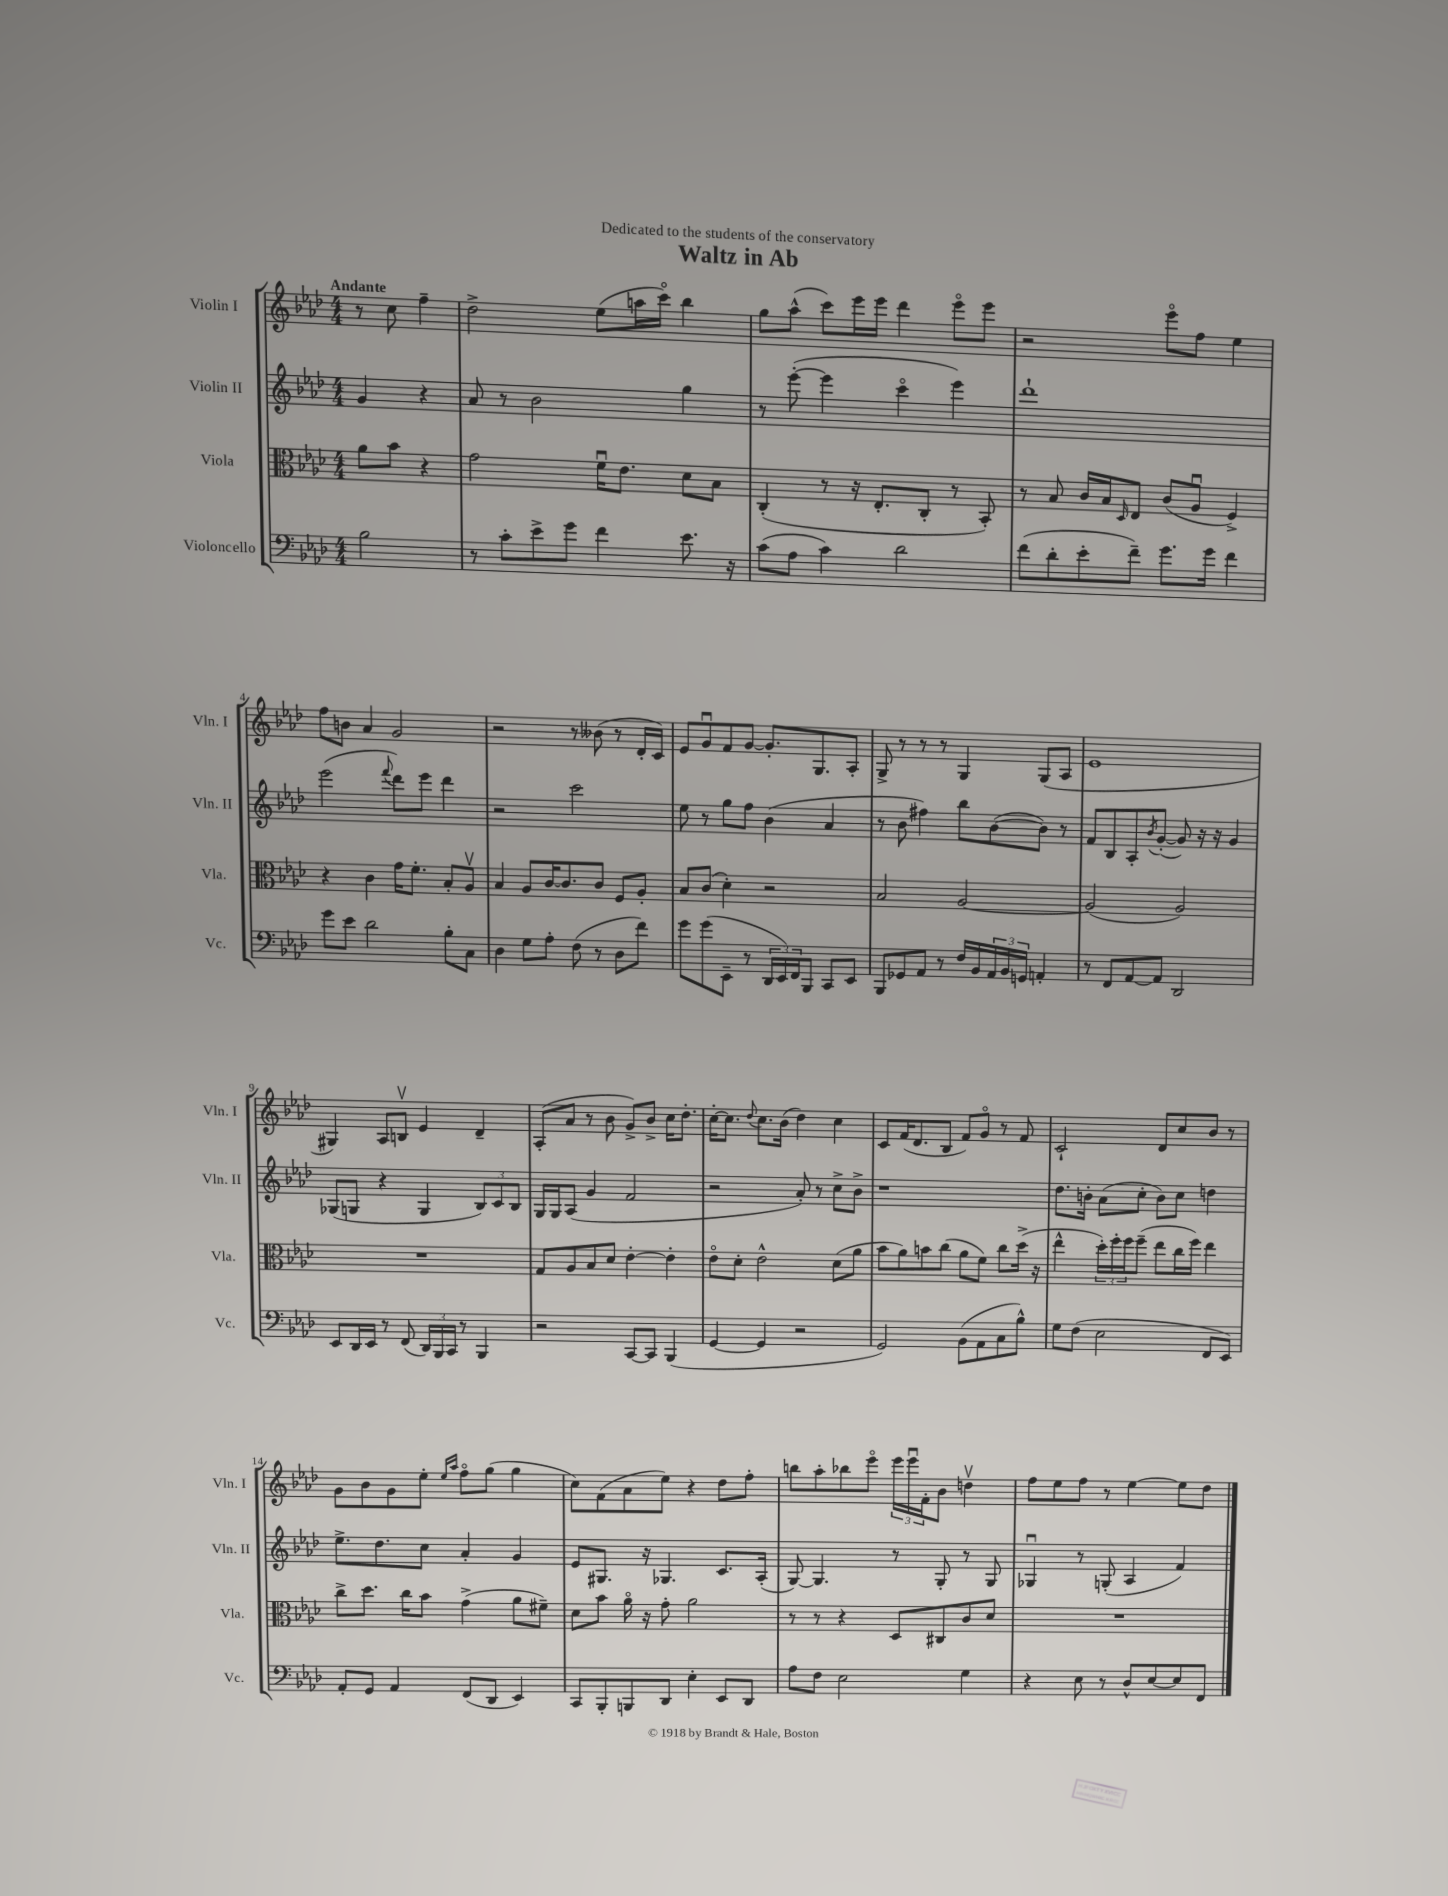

**kern	**kern	**kern	**kern
*staff4	*staff3	*staff2	*staff1
*clefF4	*clefC3	*clefG2	*clefG2
*k[b-e-a-d-]	*k[b-e-a-d-]	*k[b-e-a-d-]	*k[b-e-a-d-]
*M4/4	*M4/4	*M4/4	*M4/4
2B-\	8a-\L	4g/	8r
.	8b-\J	.	8cc\
.	4r	4r	4ff~\
=	=	=	=
8r	2g\	8a-/	2dd-^\
8c'\L	.	8r	.
8e-^\	.	2b-\	.
8g\J	.	.	.
4f\	16fu\LK	.	(8ee-\L
.	8.e-\J	.	.
.	.	.	16aa\L
.	.	.	16ccco\JJ)
8.e-\	8d-\L	4gg\	4bb-\
.	8B-\J	.	.
16r	.	.	.
=	=	=	=
(8c\L	(4C'/	8r	8gg\L
8A-\J	.	([8eee-'\	(8aa-^^\J
4c\)	8r	4eee-\]	8ccc\L)
.	16r	.	16eee-\L
.	8.E-'/L	.	16eee-\JJ
2d-\	.	4ccco\	4ddd-\
.	8C'/J	.	.
.	8r	4eee-\)	8eee-o\L
.	8BB-'/)	.	8eee-\J
=	=	=	=
(8f\L	8r	1ddd-`	2r
8d-'\	8B-/	.	.
8e-'\	16c/LL	.	.
.	16B-/J	.	.
.	16qqD-/	.	.
8f~\J)	8E-/J	.	.
8.g\L	(8c/L	.	8eee-o\L
.	8A-u/J	.	8ff\J
16g\Jk	.	.	.
4f\	4F^/)	.	4ee-\
=	=	=	=
8g\L	4r	(2eee-\	8ff\L
8e-\J	.	.	8b\J
2d-\	4c\	.	4a-/
.	.	8qqfff/	.
.	16g\LK	8ddd-\L)	2g/
.	8.f'\J	.	.
.	.	8eee-\J	.
8B-'\L	8B-'/L	4ddd-\	.
8C\J	8A-v/J	.	.
=	=	=	=
4D-\	4B-/	2r	2r
8G\L	8A-/L	.	.
8A-'\J	[16c/K	.	.
.	8.c/]	.	.
(8F\	.	2ccc\	8r
8r	8c/J	.	(8b--\
8D-\L	8F/L	.	8r
8f\J)	8A-'/J	.	16d-'/LL
.	.	.	16c/JJ)
=	=	=	=
8g\L	8B-/L	8ee-\	8e-/L
(8g\	(8c/J	8r	8gu/
8EE-~\J	4d-'\)	8gg\L	8f/
8r	.	8ff\J	[8g/J
24DD-/LL	2r	(4b-\	8.g'/]L
24EE-/)	.	.	.
24FF/J	.	.	.
8BBB-/J	.	.	.
.	.	.	8.G/
8CC/L	.	4a-/	.
8EE-/J	.	.	8A-'/J
=	=	=	=
8BBB-/L	2B-/	8r	8G^/
8GG-/	.	8b-\	8r
8AA-/J	.	4ff#\)	8r
8r	.	.	8r
16F/LL	[2A-/	8bb-\L	4G/
16BB-/	.	.	.
24AA-/	.	([8b-\	.
24BB-/	.	.	.
24GG/JJ	.	.	.
4AA'/	.	8b-\]J)	(8G/L
.	.	8r	8A-/J
=	=	=	=
8r	(2A-/]	8f/L	1e-
8FF/L	.	8B-/	.
[8AA-/	.	8A-'/	.
.	.	8qb-/	.
8AA-/]J	.	([8g'/J	.
2DD-/	2A-/)	8g/])	.
.	.	16r	.
.	.	16r	.
.	.	4g/	.
=	=	=	=
8EE-/L	1r	(8G-/L	4G#/)
16DD-/L	.	8G/J	.
16EE-/JJ	.	.	.
8r	.	4r	8A-/L
(8FF/	.	.	8Bv/J
24DD-/LL)	.	4G/	4e-/
24BBB-/	.	.	.
24CC/JJ	.	.	.
8r	.	.	.
4BBB-/	.	12B-/L)	4d-~/
.	.	12c/	.
.	.	12B-/J	.
=	=	=	=
2r	8G/L	16G/LL	(8A-'/L
.	.	16G/J	.
.	8A-/	(8A-/J	8a-/J
.	8B-/	4g/	8r
.	8d-/J	.	8b-\
[8CC/L	[4e-'\	2f/	8g^/L)
8CC/]J	.	.	8b-^/J
(4BBB-/	4e-'\]	.	16cc\LK
.	.	.	8.dd-'\J
=	=	=	=
[4GG/	8e-o\L	2r	[16cc'\LK
.	.	.	8.cc\]J
.	8d-'\J	.	.
.	.	.	8qqdd-/
4GG/]	2e-^^\	.	8.cc\L
.	.	.	(16b-\Jk
2r	.	8a-'/)	4dd-\)
.	.	8r	.
.	(8d-\L	8cc^\L	4cc\
.	8a-\J	8b-^\J	.
=	=	=	=
2GG/)	8b-\L	1r	8c/L
.	8a-\)	.	(16f/K
.	.	.	8.d-/
.	8b\	.	.
.	(8cc\J	.	8B-/J
(8BB-\L	8a-\L	.	8f/L)
8AA-\	8f\J)	.	8go/J
8C\	8cc\L	.	8r
8B-^^\J)	(16dd-^\Jk	.	8f/
.	16r	.	.
=	=	=	=
8G\L	4ee-^^\	8.dd-\L	2c`/
(8F\J	.	.	.
.	.	16b'\Jk	.
2E-\	24dd-'\LL)	(8a-\L	.
.	24ff'\	.	.
.	24ff\J	.	.
.	(8ff~\J	8cc'\J	.
.	8ee-\L	8b\L)	8d-/L
.	16cc\L	8cc\J	8cc/
.	16ff\JJ)	.	.
8FF/L	4ee-\	4dd\	8b-/J
8EE-/J)	.	.	8r
=	=	=	=
8AA-'/L	8cc^\L	8.ee-^\L	8g\L
8GG/J	8.dd-\J	.	8b-\
.	.	8.dd-\	.
4AA-/	.	.	8g\
.	16cc\LK	.	.
.	8b-\J	8cc\J	8ee-'\J
.	.	.	16qqee-/LL
.	.	.	16qqaa-/JJ
(8FF/L	(4g^\	4a-'/	8ffo\L
8DD-/J	.	.	(8gg\J
4EE-/)	8a-\L	4g/	4gg\
.	8f#~\J)	.	.
=	=	=	=
8CC/L	8d-\L	8e-/L	8cc\L)
8BBB-'/	8b-\J	8.G#/J	(8f\
8BBB/	16a-o\	.	8a-\
.	16r	16r	.
8DD-/J	8g'\	4.G-/	8ee-\J)
4E-'\	2a-\	.	4r
8EE-/L	.	8.c/L	8dd-\L
8DD-/J	.	.	8ff'\J
.	.	(16A-'/Jk	.
=	=	=	=
8A-\L	8r	[8G/)	8bb\L
8F\J	8r	4.G/]	8aa-'\
2E-\	4r	.	8bb-\
.	.	.	8eee-o\J
.	8D-/L	8r	24eee-\LL
.	.	.	24eee-u\
.	.	.	24f'\J
.	8C#/	8G'/	8b-\J
4G\	8c/	8r	4ddv\
.	8d-/J	8G/	.
=	=	=	=
4r	1r	4G-u/	8ff\L
.	.	.	8ee-\
8E-\	.	8r	8ff\J
8r	.	(8G'/	8r
8D-^^/L	.	4A-/	[4ee-\
[8E-/	.	.	.
8E-/]	.	4f/)	8ee-\]L
8FF/J	.	.	8dd-\J
==	==	==	==
*-	*-	*-	*-
